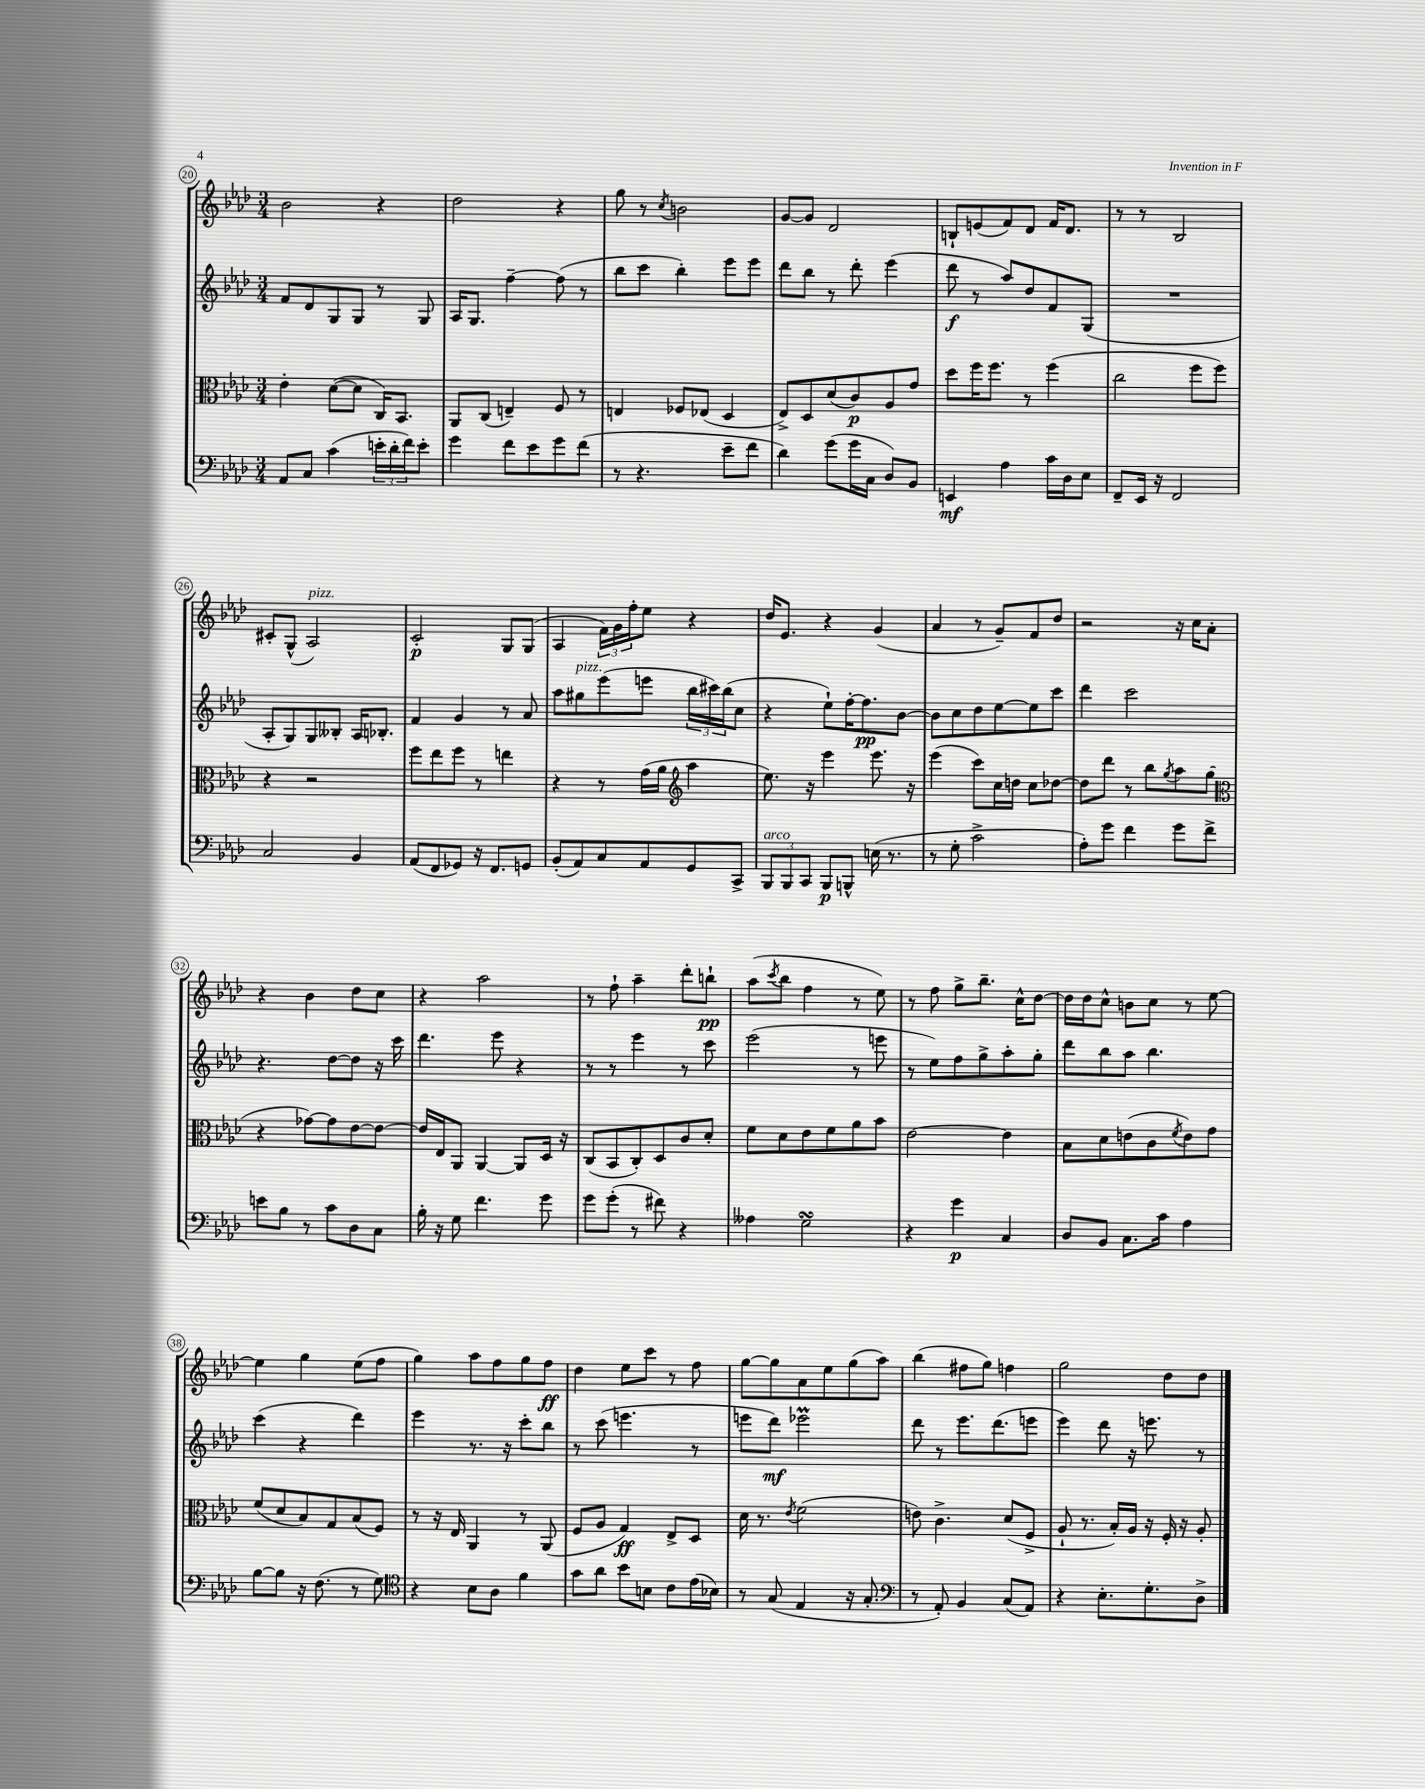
<<
\new StaffGroup <<
\new Staff = "s0" {
    \clef treble \key aes \major \numericTimeSignature \time 3/4
    bes'2 r4 |
    des''2 r4 |
    g''8 r8 \acciaccatura { c''8 } b'2 |
    g'8~ g'8 des'2 |
    b8-! e'8( f'8) des'8 f'16 des'8. |
    r8 r8 bes2 |
    cis'8-. g8-^( aes2^\markup { \italic "pizz." }) |
    c'2-.\p g8 g8( |
    aes4 \tuplet 3/2 { f'16) g'16 f''16-. } ees''8 r4 |
    des''16 ees'8. r4 g'4( |
    aes'4 r8 g'8--) f'8 des''8 |
    r2 r16 c''16 aes'8-. |
    r4 bes'4 des''8 c''8 |
    r4 aes''2 |
    r8 f''8-! aes''4-- des'''8-. b''8-!\pp |
    aes''8( \acciaccatura { c'''8 } bes''8 f''4 r8 ees''8) |
    r8 f''8 g''8-> bes''8.-- c''16-^ des''8~ |
    des''16 des''16 c''8-^ b'8 c''8 r8 ees''8~ |
    ees''4 g''4 ees''8( f''8 |
    g''4) aes''8 f''8 g''8 f''8\ff |
    des''4 ees''8 c'''8 r8 f''8 |
    g''8~ g''8 aes'8 ees''8 g''8( aes''8) |
    bes''4( fis''8 g''8) f''4 |
    g''2 des''8 des''8 \bar "|." |
}
\new Staff = "s1" {
    \clef treble \key aes \major \numericTimeSignature \time 3/4
    f'8 des'8 g8 g8 r8 g8 |
    aes16 g8. f''4~-- f''8( r8 |
    bes''8 c'''8 bes''4-.) ees'''8 ees'''8 |
    des'''8 bes''8 r8 des'''8-. ees'''4( |
    des'''8\f r8 aes''8) des''8 f'8 g8( |
    R2. |
    aes8-. g8) g8 beses8-. aes16 bes8.-. |
    f'4 g'4 r8 aes'8 |
    aes''8 gis''8^\markup { \italic "pizz." } ees'''8( e'''8 \tuplet 3/2 { bes''16 cis'''16) bes''16( } c''8 |
    r4 ees''8-!) f''16~-. f''8.\pp bes'8~ |
    bes'8 c''8 des''8 ees''8~ ees''8 c'''8 |
    des'''4 c'''2 |
    r4. des''8~ des''8 r16 c'''16 |
    des'''4. ees'''8 r4 |
    r8 r8 ees'''4 r8 c'''8 |
    ees'''2( r8 e'''8 |
    r8 ees''8) f''8 g''8-> aes''8-. g''8-. |
    des'''8 bes''8 aes''8 bes''4. |
    c'''4( r4 des'''4) |
    ees'''4 r8. r16 c'''8-. bes''8 |
    r8 c'''8( e'''4. r8 |
    e'''8 des'''8\mf) ees'''2\prall |
    des'''8 r8 ees'''8. des'''8.( e'''8 |
    ees'''4) des'''8 r16 e'''8. r8 \bar "|." |
}
\new Staff = "s2" {
    \clef alto \key aes \major \numericTimeSignature \time 3/4
    ees'4-. des'8~( des'8 c16) bes,8. |
    aes,8 c8( e4--) f8 r8 |
    e4 fes8 ees8( des4 |
    ees8->) des8 des'8( c'8\p) aes8 g'8 |
    des''8 f''16 f''8. r8 f''4( |
    c''2 f''8 f''8) |
    r4 r2 |
    f''8 ees''8 f''8 r8 e''4 |
    r4 r8 g'16( aes'16 \clef treble aes''4 |
    ees''8.) r16 ees'''4 ees'''8. r16 |
    ees'''4( c'''8) c''16 d''16 c''8 des''8~ |
    des''8 des'''8 r8 bes''8 \acciaccatura { g''8 } aes''8 g''8( |
    \clef alto r4 ges'8~) ges'8 ees'8~ ees'8~ |
    ees'16 ees16 aes,8 aes,4~ aes,8 des16 r16 |
    c8( bes,8 c8-.) des8 c'8 des'8-. |
    f'8 des'8 ees'8 f'8 aes'8 bes'8 |
    ees'2~ ees'4 |
    bes8 des'8 e'8( c'8 \acciaccatura { f'8 } e'8) g'8 |
    f'8( des'8 bes8) g8 bes8( f8) |
    r8 r16 ees16 aes,4 r8 aes,8( |
    f8 aes8 g4\ff) ees8-> des8 |
    des'16 r8. \acciaccatura { ees'8 } f'2( |
    e'8) c'4.-> des'8( f8-> |
    aes8-! r8. bes16-.) aes16 r16 f16-. r16 aes8-. \bar "|." |
}
\new Staff = "s3" {
    \clef bass \key aes \major \numericTimeSignature \time 3/4
    aes,8 c8 c'4( \tuplet 3/2 { e'16-. des'16-. f'16) } e'8-. |
    g'4 f'8 ees'8 g'8 f'8( |
    r8 r4. ees'8-- f'8 |
    des'4) g'8( g'16 c16 des8) bes,8 |
    e,4\mf aes4 c'16 des16 ees8 |
    f,8-- ees,16 r16 f,2 |
    c2 bes,4 |
    aes,8( f,8 ges,8) r16 f,8. g,8 |
    bes,8-.( aes,8) c8 aes,8 g,8 c,8-> |
    \tuplet 3/2 { bes,,8^\markup { \italic "arco" } bes,,8 c,8 } bes,,8\p b,,8-^ e16( r8. |
    r8 g8-. c'2-> |
    aes8-.) g'8 f'4 g'8 f'8-> |
    e'8 bes8 r8 c'8 des8 c8 |
    bes16-. r16 g8 f'4. g'8 |
    g'8 g'8-.( r8 fis'8) r4 |
    aeses4 g2\turn |
    r4 g'4\p c4 |
    des8 bes,8 c8. c'16 aes4 |
    bes8~ bes8 r16 f8.( r8 g8) |
    \clef tenor r4 bes8 aes8 f'4 |
    g'8 aes'8 bes'8 b8 c'8 ees'16( bes16) |
    r8 g8( ees4 r16 g8.-. |
    \clef bass r8 aes,8-.) bes,4 c8( aes,8) |
    r4 ees8.-. g8.-. des8-> \bar "|." |
}
>>
>>
\layout { \context { \Score currentBarNumber = #20 \override BarNumber.stencil = #(make-stencil-circler 0.1 0.3 ly:text-interface::print) } }
